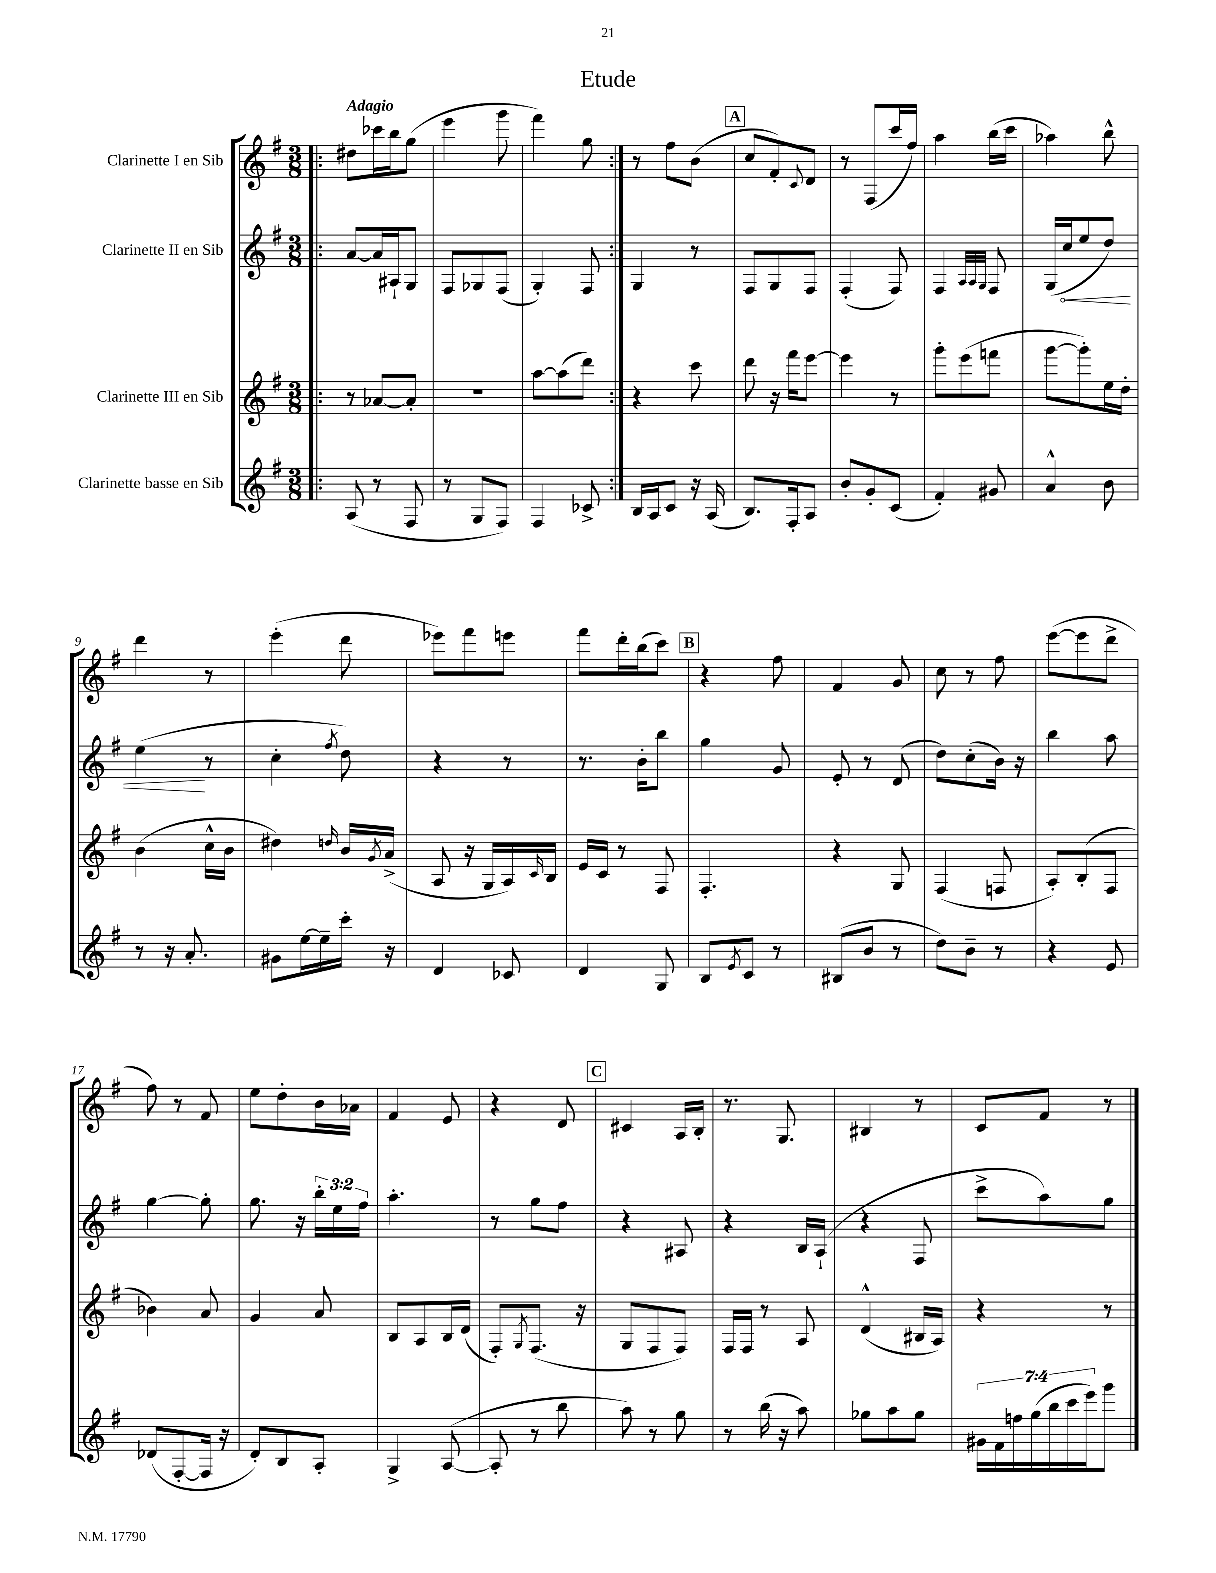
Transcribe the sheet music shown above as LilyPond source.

\header { title = "Etude" }
<<
\new StaffGroup <<
\new Staff = "s0" \with { instrumentName = "Clarinette I en Sib" } {
    \clef treble \key g \major \numericTimeSignature \time 3/8 \tempo "Adagio"
    \repeat volta 2 { \bar ".|:" dis''8 ces'''16 b''16 g''8( |
    e'''4 g'''8 |
    fis'''4) g''8 | }
    r8 fis''8 b'8( |
    \mark \markup { \box "A" } c''8 fis'8-.) \appoggiatura { c'8 } d'8 |
    r8 fis8( c'''16 fis''16) |
    a''4 b''16( c'''16 |
    aes''4) b''8-^ |
    d'''4 r8 |
    e'''4-.( d'''8 |
    ees'''8) fis'''8 e'''8 |
    fis'''8 d'''16-. b''16( c'''8) |
    \mark \markup { \box "B" } r4 fis''8 |
    fis'4 g'8 |
    c''8 r8 fis''8 |
    e'''8~( e'''8 d'''8-> |
    fis''8) r8 fis'8 |
    e''8 d''8-. b'16 aes'16 |
    fis'4 e'8 |
    r4 d'8 |
    \mark \markup { \box "C" } cis'4 a16 b16-. |
    r8. g8. |
    bis4 r8 |
    c'8 fis'8 r8 \bar "|." |
}
\new Staff = "s1" \with { instrumentName = "Clarinette II en Sib" } {
    \clef treble \key g \major \numericTimeSignature \time 3/8 \override Staff.TupletNumber.text = #tuplet-number::calc-fraction-text
    \repeat volta 2 { \bar ".|:" a'8~ a'16 ais16-! g8 |
    fis8 ges8 fis8( |
    g4-.) fis8 | }
    g4 r8 |
    \mark \markup { \box "A" } fis8 g8 fis8 |
    fis4-.( fis8) |
    fis4 \grace { a32 a32 g32 } fis8 |
    g16( \once \override Hairpin.circled-tip = ##t c''16\< e''8 d''8) |
    e''4\!( r8 |
    c''4-. \acciaccatura { fis''8 } d''8) |
    r4 r8 |
    r8. b'16-. b''8 |
    \mark \markup { \box "B" } g''4 g'8 |
    e'8-. r8 d'8( |
    d''8) c''8-.( b'16) r16 |
    b''4 a''8 |
    g''4~ g''8-. |
    g''8. r16 \tuplet 3/2 { b''16-. e''16 fis''16 } |
    a''4.-. |
    r8 g''8 fis''8 |
    \mark \markup { \box "C" } r4 ais8 |
    r4 b16 a16-!( |
    r4 fis8 |
    c'''8-> a''8) g''8 \bar "|." |
}
\new Staff = "s2" \with { instrumentName = "Clarinette III en Sib" } {
    \clef treble \key g \major \numericTimeSignature \time 3/8
    \repeat volta 2 { \bar ".|:" r8 aes'8~ aes'8-. |
    R4. |
    a''8~ a''8( d'''8) | }
    r4 c'''8 |
    \mark \markup { \box "A" } d'''8 r16 fis'''16 e'''8~ |
    e'''4 r8 |
    g'''8-. e'''8( f'''8 |
    g'''8~ g'''8-.) e''16 d''16-. |
    b'4( c''16-^ b'16 |
    dis''4) \grace { d''16 } b'16 \acciaccatura { g'8 } a'16->( |
    a8 r16 g16 a16) \grace { c'16 } b16 |
    e'16 c'16 r8 fis8 |
    \mark \markup { \box "B" } fis4.-. |
    r4 g8 |
    fis4( f8 |
    a8-.) b8-.( fis8 |
    bes'4) a'8 |
    g'4 a'8 |
    b8 a8 b16 d'16( |
    fis8-.) \acciaccatura { g8 } fis8.( r16 |
    \mark \markup { \box "C" } g8 fis8 fis8) |
    fis16 fis16 r8 a8 |
    d'4-^( bis16 a16) |
    r4 r8 \bar "|." |
}
\new Staff = "s3" \with { instrumentName = "Clarinette basse en Sib" } {
    \clef treble \key g \major \numericTimeSignature \time 3/8 \override Staff.TupletNumber.text = #tuplet-number::calc-fraction-text
    \repeat volta 2 { \bar ".|:" a8( r8 fis8 |
    r8 g8 fis8) |
    fis4 ces'8-> | }
    b16 a16 c'8 r16 a16( |
    \mark \markup { \box "A" } b8.) fis16-. a8 |
    b'8-. g'8-. c'8( |
    fis'4-.) gis'8 |
    a'4-^ b'8 |
    r8 r16 a'8.-. |
    gis'8 e''16~ e''16-- c'''16-. r16 |
    d'4 ces'8 |
    d'4 g8 |
    \mark \markup { \box "B" } b8 \acciaccatura { e'8 } c'8 r8 |
    bis8( b'8 r8 |
    d''8) b'8-- r8 |
    r4 e'8 |
    des'8( fis8~-. fis16 r16 |
    d'8-.) b8 a8-. |
    g4-> a8~( |
    a8-. r8 b''8 |
    \mark \markup { \box "C" } a''8) r8 g''8 |
    r8 b''16( r16 a''8) |
    ges''8 a''8 ges''8 |
    \tuplet 7/4 { gis'16 fis'16 f''16 g''16( b''16 c'''16 e'''16) } g'''8 \bar "|." |
}
>>
>>
